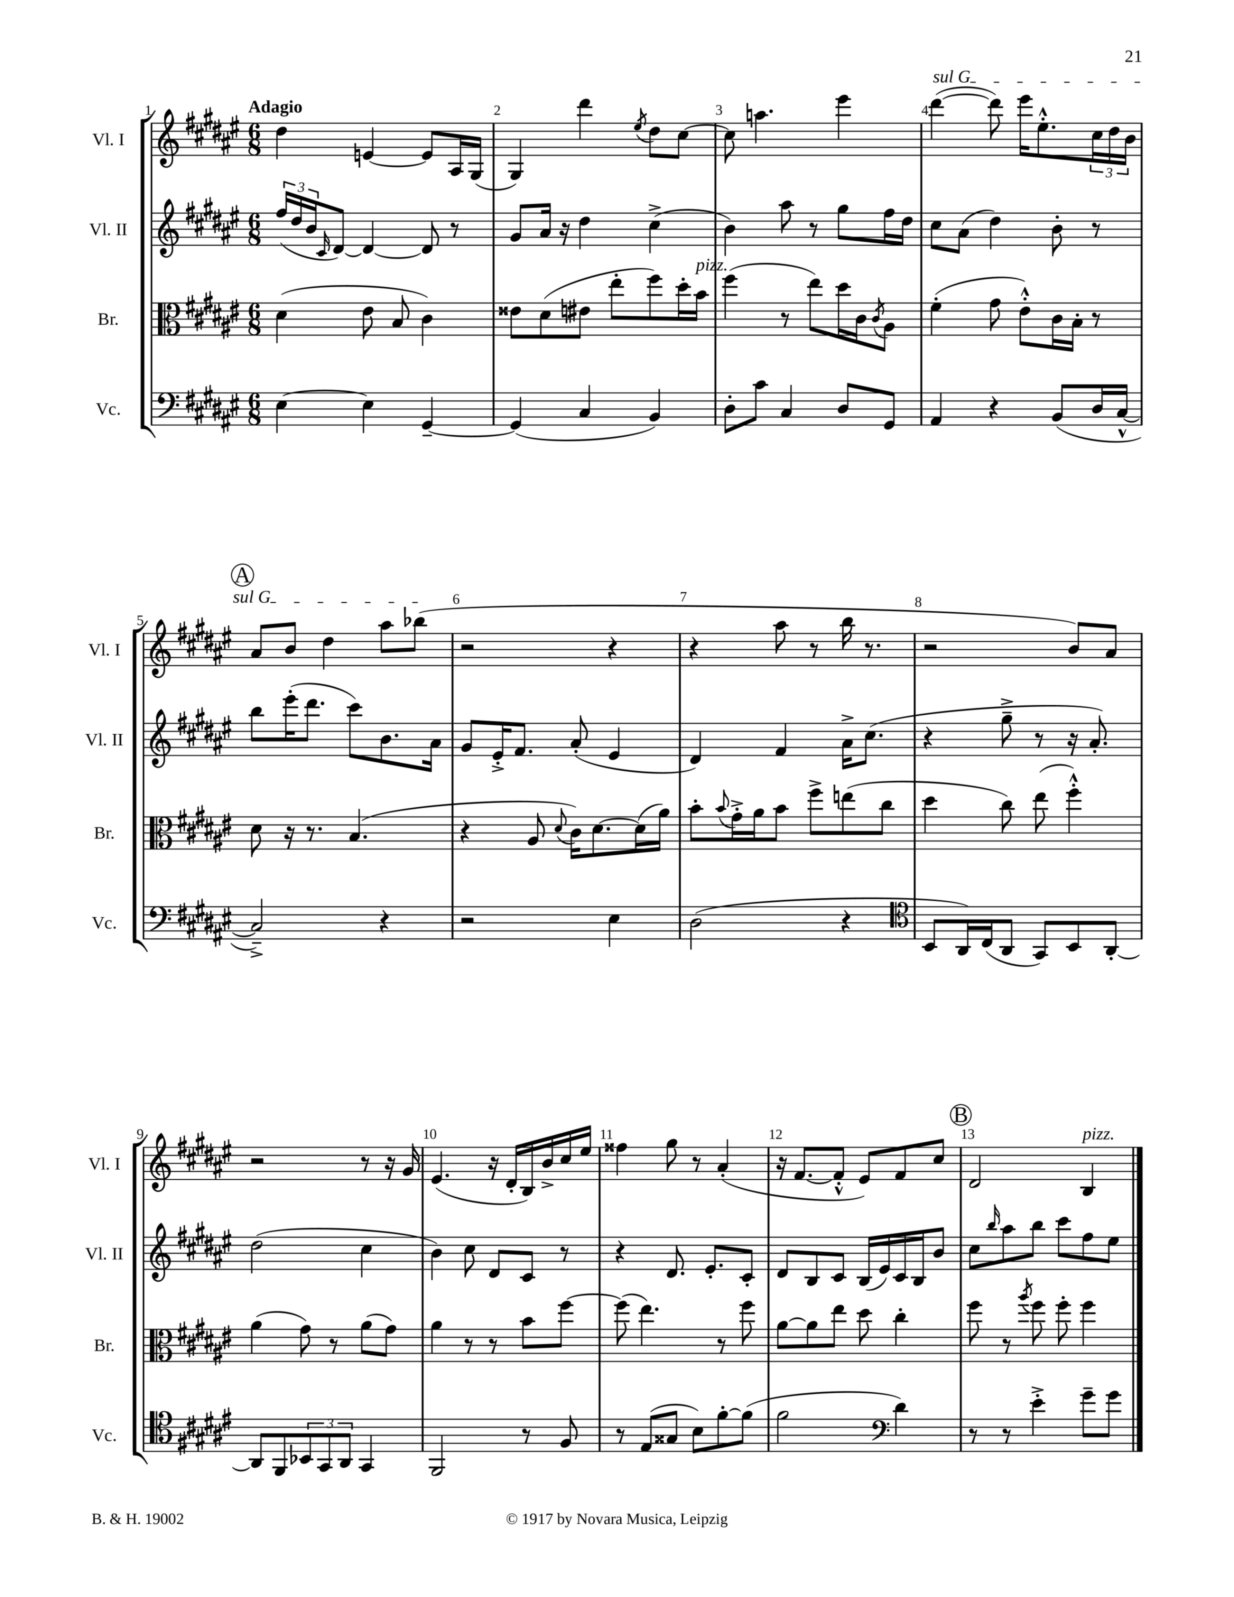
<<
\new StaffGroup <<
\new Staff = "s0" \with { instrumentName = "Vl. I" shortInstrumentName = "Vl. I" } {
    \clef treble \key fis \major \numericTimeSignature \time 6/8 \tempo "Adagio"
    dis''4 e'4~ e'8 ais16 gis16( |
    gis4) dis'''4 \acciaccatura { eis''8 } dis''8 cis''8~ |
    cis''8 a''4. eis'''4 |
    \once \override TextSpanner.bound-details.left.text = \markup { \italic "sul G" } dis'''4~\startTextSpan( dis'''8) eis'''16 eis''8.-.-^ \tuplet 3/2 { cis''16 dis''16 b'16 } |
    \mark \markup { \circle "A" } ais'8 b'8 dis''4 ais''8 bes''8\stopTextSpan( |
    r2 r4 |
    r4 ais''8 r8 b''16 r8. |
    r2 b'8) ais'8 |
    r2 r8 r16 gis'16 |
    eis'4.( r16 dis'16-. b16) b'16-> cis''16 eis''16 |
    fisis''4 gis''8 r8 ais'4-.( |
    r16 fis'8.~ fis'8-.-^ eis'8) fis'8 cis''8 |
    \mark \markup { \circle "B" } dis'2 b4^\markup { \italic "pizz." } \bar "|." |
}
\new Staff = "s1" \with { instrumentName = "Vl. II" shortInstrumentName = "Vl. II" } {
    \clef treble \key fis \major \numericTimeSignature \time 6/8
    \tuplet 3/2 { fis''16( dis''16 b'16 } \grace { cis'16 } dis'8~) dis'4~ dis'8 r8 |
    gis'8 ais'16 r16 dis''4 cis''4->( |
    b'4) ais''8 r8 gis''8 fis''16 dis''16 |
    cis''8 ais'8( dis''4) b'8-. r8 |
    \mark \markup { \circle "A" } b''8 eis'''16-.( dis'''8. cis'''8) b'8. ais'16 |
    gis'8 eis'16-.-> fis'8. ais'8-.( eis'4 |
    dis'4) fis'4 ais'16-> cis''8.( |
    r4 gis''8---> r8 r16 ais'8.-.) |
    dis''2( cis''4 |
    b'4) cis''8 dis'8 cis'8 r8 |
    r4 dis'8. eis'8.-. cis'8-. |
    dis'8 b8 cis'8 b16( eis'16) cis'16 b16 b'8 |
    \mark \markup { \circle "B" } cis''8 \grace { b''16 } ais''8 b''8 cis'''8 fis''8 eis''8 \bar "|." |
}
\new Staff = "s2" \with { instrumentName = "Br." shortInstrumentName = "Br." } {
    \clef alto \key fis \major \numericTimeSignature \time 6/8
    dis'4( eis'8 b8 cis'4) |
    eisis'8 dis'8( eis'8 eis''8-. fis''8) dis''16-. b'16^\markup { \italic "pizz." } |
    fis''4( r8 eis''8) dis''16 cis'16 \acciaccatura { cis'8 } ais8 |
    fis'4-.( gis'8 eis'8-.-^) cis'16 b16-. r8 |
    \mark \markup { \circle "A" } dis'8 r16 r8. b4.( |
    r4 ais8 \appoggiatura { dis'8 } cis'16) dis'8.~ dis'16( ais'16) |
    b'8-. \appoggiatura { b'8 } gis'16-.-> ais'16 b'8 fis''8-> e''8( cis''8 |
    dis''4 cis''8) eis''8( fis''4-.-^) |
    ais'4( gis'8) r8 ais'8( gis'8) |
    ais'4 r8 r8 b'8 fis''8~ |
    fis''8( eis''4.) r8 fis''8 |
    ais'8~ ais'8 eis''8 dis''8 cis''4-. |
    \mark \markup { \circle "B" } fis''8 r8 \acciaccatura { ais''8 } fis''8 fis''8-. fis''4 \bar "|." |
}
\new Staff = "s3" \with { instrumentName = "Vc." shortInstrumentName = "Vc." } {
    \clef bass \key fis \major \numericTimeSignature \time 6/8
    eis4~ eis4 gis,4~-- |
    gis,4( cis4 b,4) |
    dis8-. cis'8 cis4 dis8 gis,8 |
    ais,4 r4 b,8( dis16 cis16~-^ |
    \mark \markup { \circle "A" } cis2--->) r4 |
    r2 eis4 |
    dis2( r4 |
    \clef tenor b,8 ais,16) cis16( ais,8 gis,8) b,8 ais,8~-. |
    ais,8 fis,8 \tuplet 3/2 { bes,8 gis,8 ais,8 } gis,4 |
    fis,2 r8 fis8 |
    r8 eis8( gisis8 b8) fis'8~-. fis'8( |
    fis'2 \clef bass dis'4) |
    \mark \markup { \circle "B" } r8 r8 eis'4-.-> gis'8-- gis'8 \bar "|." |
}
>>
>>
\layout { \context { \Score \override BarNumber.break-visibility = ##(#f #t #t) barNumberVisibility = #all-bar-numbers-visible } }
